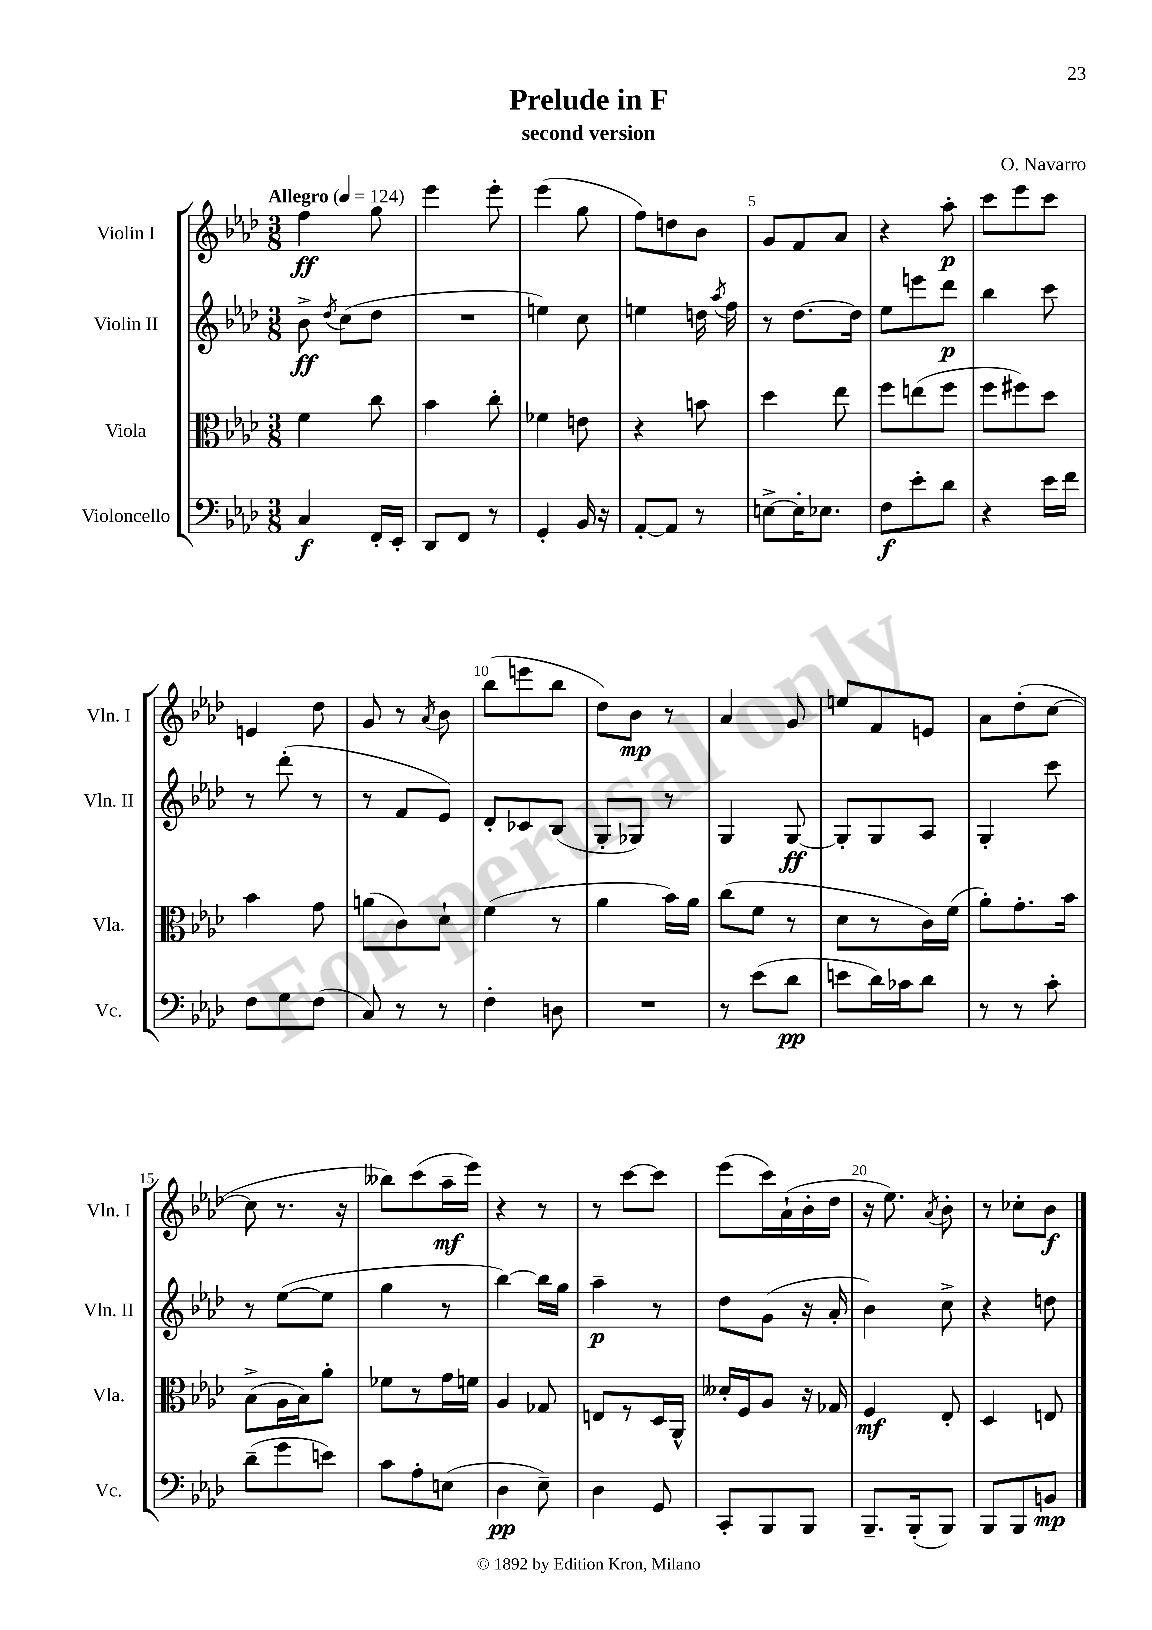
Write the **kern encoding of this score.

**kern	**dynam	**kern	**dynam	**kern	**dynam	**kern	**dynam
*part4	*part4	*part3	*part3	*part2	*part2	*part1	*part1
*staff4	*staff4	*staff3	*staff3	*staff2	*staff2	*staff1	*staff1
*I"Violoncello	*	*I"Viola	*	*I"Violin II	*	*I"Violin I	*
*I'Vc.	*	*I'Vla.	*	*I'Vln. II	*	*I'Vln. I	*
*clefF4	*	*clefC3	*	*clefG2	*	*clefG2	*
*k[b-e-a-d-]	*	*k[b-e-a-d-]	*	*k[b-e-a-d-]	*	*k[b-e-a-d-]	*
*M3/8	*	*M3/8	*	*M3/8	*	*M3/8	*
*MM124	*	*MM124	*	*MM124	*	*MM124	*
=1	=1	=1	=1	=1	=1	=1	=1
!	!	!	!	!	!	!LO:TX:a:B:t=Allegro	!
4C/	f	4f\	.	8b-^\	ff	4ff\	ff
.	.	.	.	8qdd-/	.	.	.
.	.	.	.	(8cc\L	.	.	.
16FF'/LL	.	8cc\	.	8dd-\J	.	8gg\	.
16EE-'/JJ	.	.	.	.	.	.	.
=2	=2	=2	=2	=2	=2	=2	=2
8DD-/L	.	4b-\	.	4.r	.	4eee-\	.
8FF/J	.	.	.	.	.	.	.
8r	.	8cc'\	.	.	.	8eee-'\	.
=3	=3	=3	=3	=3	=3	=3	=3
4GG'/	.	4f-X\	.	4een\)	.	(4eee-\	.
16BB-/	.	8en\	.	8cc\	.	8gg\	.
16r	.	.	.	.	.	.	.
=4	=4	=4	=4	=4	=4	=4	=4
[8AA-'/L	.	4r	.	4een\	.	8ff\L)	.
8AA-/J]	.	.	.	.	.	8ddn\	.
8r	.	8bn\	.	16ddn\	.	8b-\J	.
.	.	.	.	8qaa-/	.	.	.
.	.	.	.	16ff\	.	.	.
=5	=5	=5	=5	=5	=5	=5	=5
[8En^\L	.	4dd-\	.	8r	.	8g/L	.
16E'\K]	.	.	.	[8.dd-\L	.	8f/	.
8.E-X\J	.	.	.	.	.	.	.
.	.	8ee-\	.	.	.	8a-/J	.
.	.	.	.	16dd-\Jk]	.	.	.
=6	=6	=6	=6	=6	=6	=6	=6
8F\L	f	8ff\L	.	8ee-\L	.	4r	.
8e-'\	.	(8een\	.	8eeen\	.	.	.
8d-\J	.	8ff\J	.	8ddd-\J	p	8aa-'\	p
=7	=7	=7	=7	=7	=7	=7	=7
4r	.	8ff\L	.	4bb-\	.	8ccc\L	.
.	.	8ff#X\)	.	.	.	8eee-\	.
16e-\LL	.	8dd-\J	.	8ccc\	.	8ccc\J	.
16f\JJ	.	.	.	.	.	.	.
!!LO:LB:g=z
=8	=8	=8	=8	=8	=8	=8	=8
8F\L	.	4b-\	.	8r	.	4en/	.
8G\	.	.	.	(8ddd-'\	.	.	.
(8F\J	.	8g\	.	8r	.	8dd-\	.
=9	=9	=9	=9	=9	=9	=9	=9
8C/)	.	(8an\L	.	8r	.	8g/	.
8r	.	8c\)	.	8f/L	.	8r	.
.	.	.	.	.	.	8qa-/	.
8r	.	8d-`\J	.	8e-/J)	.	8b-\	.
=10	=10	=10	=10	=10	=10	=10	=10
4F'\	.	(4f\	.	8d-'/L	.	(8bb-\L	.
.	.	.	.	8c-X/	.	8eeen\	.
8Dn\	.	8r	.	(8B-/J	.	8bb-\J	.
=11	=11	=11	=11	=11	=11	=11	=11
4.r	.	4a-\	.	8G'/L	.	8dd-\L)	.
.	.	.	.	8G-X/J)	.	8b-\J	mp
.	.	16b-\LL)	.	8r	.	8r	.
.	.	16a-\JJ	.	.	.	.	.
=12	=12	=12	=12	=12	=12	=12	=12
8r	.	(8cc\L	.	4G/	.	4a-/	.
(8e-\L	.	8f\J	.	.	.	.	.
8d-\J	pp	8r	.	[8G/	ff	8g/	.
=13	=13	=13	=13	=13	=13	=13	=13
8en\L	.	8d-\L	.	8G'/L]	.	8een/L	.
16d-\L)	.	8r	.	8G/	.	8f/	.
16c-X\J	.	.	.	.	.	.	.
8d-\J	.	16c\L)	.	8A-/J	.	8en/J	.
.	.	(16f\JJ	.	.	.	.	.
=14	=14	=14	=14	=14	=14	=14	=14
8r	.	8a-'\L)	.	4G'/	.	8a-\L	.
8r	.	8.g'\	.	.	.	(8dd-'\	.
8c'\	.	.	.	8ccc\	.	[8cc\J	.
.	.	16b-\Jk	.	.	.	.	.
!!LO:LB:g=z
=15	=15	=15	=15	=15	=15	=15	=15
(8d-~\L	.	(8B-^\L	.	8r	.	8cc\]	.
8g\	.	16A-\L	.	([8ee-\L	.	8.r	.
.	.	16B-\J)	.	.	.	.	.
8en\J)	.	8a-'\J	.	8ee-\J]	.	.	.
.	.	.	.	.	.	16r	.
=16	=16	=16	=16	=16	=16	=16	=16
8c\L	.	8f-X\L	.	4gg\	.	8bb--X\L)	.
8A-'\	.	8r	.	.	.	(8ccc\	.
(8En\J	.	16g\L	.	8r	.	16aa-~\L	mf
.	.	16fn\JJ	.	.	.	16eee-\JJ)	.
=17	=17	=17	=17	=17	=17	=17	=17
4D-\	pp	4A-/	.	[4bb-\)	.	4r	.
8E-~\)	.	8G-X/	.	16bb-\LL]	.	8r	.
.	.	.	.	16gg\JJ	.	.	.
=18	=18	=18	=18	=18	=18	=18	=18
4D-\	.	8En/L	.	4aa-~\	p	8r	.
.	.	8r	.	.	.	[8ccc\L	.
8GG/	.	16D-/L	.	8r	.	8ccc\J]	.
.	.	16AA-^^/JJ	.	.	.	.	.
=19	=19	=19	=19	=19	=19	=19	=19
8CC'/L	.	16d--X'/LL	.	8dd-\L	.	(8eee-\L	.
.	.	16F/J	.	.	.	.	.
8BBB-/	.	8A-/J	.	(8g\J	.	16ccc\L)	.
.	.	.	.	.	.	(16a-`\	.
8BBB-/J	.	16r	.	16r	.	16b-'\	.
.	.	16G-X/	.	16a-'/	.	16dd-\JJ	.
=20	=20	=20	=20	=20	=20	=20	=20
8.BBB-~/L	.	4F/	mf	4b-\)	.	16r	.
.	.	.	.	.	.	8.ee-\)	.
(16BBB-'/k	.	.	.	.	.	.	.
.	.	.	.	.	.	8qa-/	.
8BBB-/J)	.	8E-'/	.	8cc^\	.	8b-'\	.
=21	=21	=21	=21	=21	=21	=21	=21
8BBB-/L	.	4D-/	.	4r	.	8r	.
8BBB-/	.	.	.	.	.	8cc-X'\L	.
8BBn/J	mp	8En/	.	8ddn\	.	8b-\J	f
==	==	==	==	==	==	==	==
*-	*-	*-	*-	*-	*-	*-	*-
